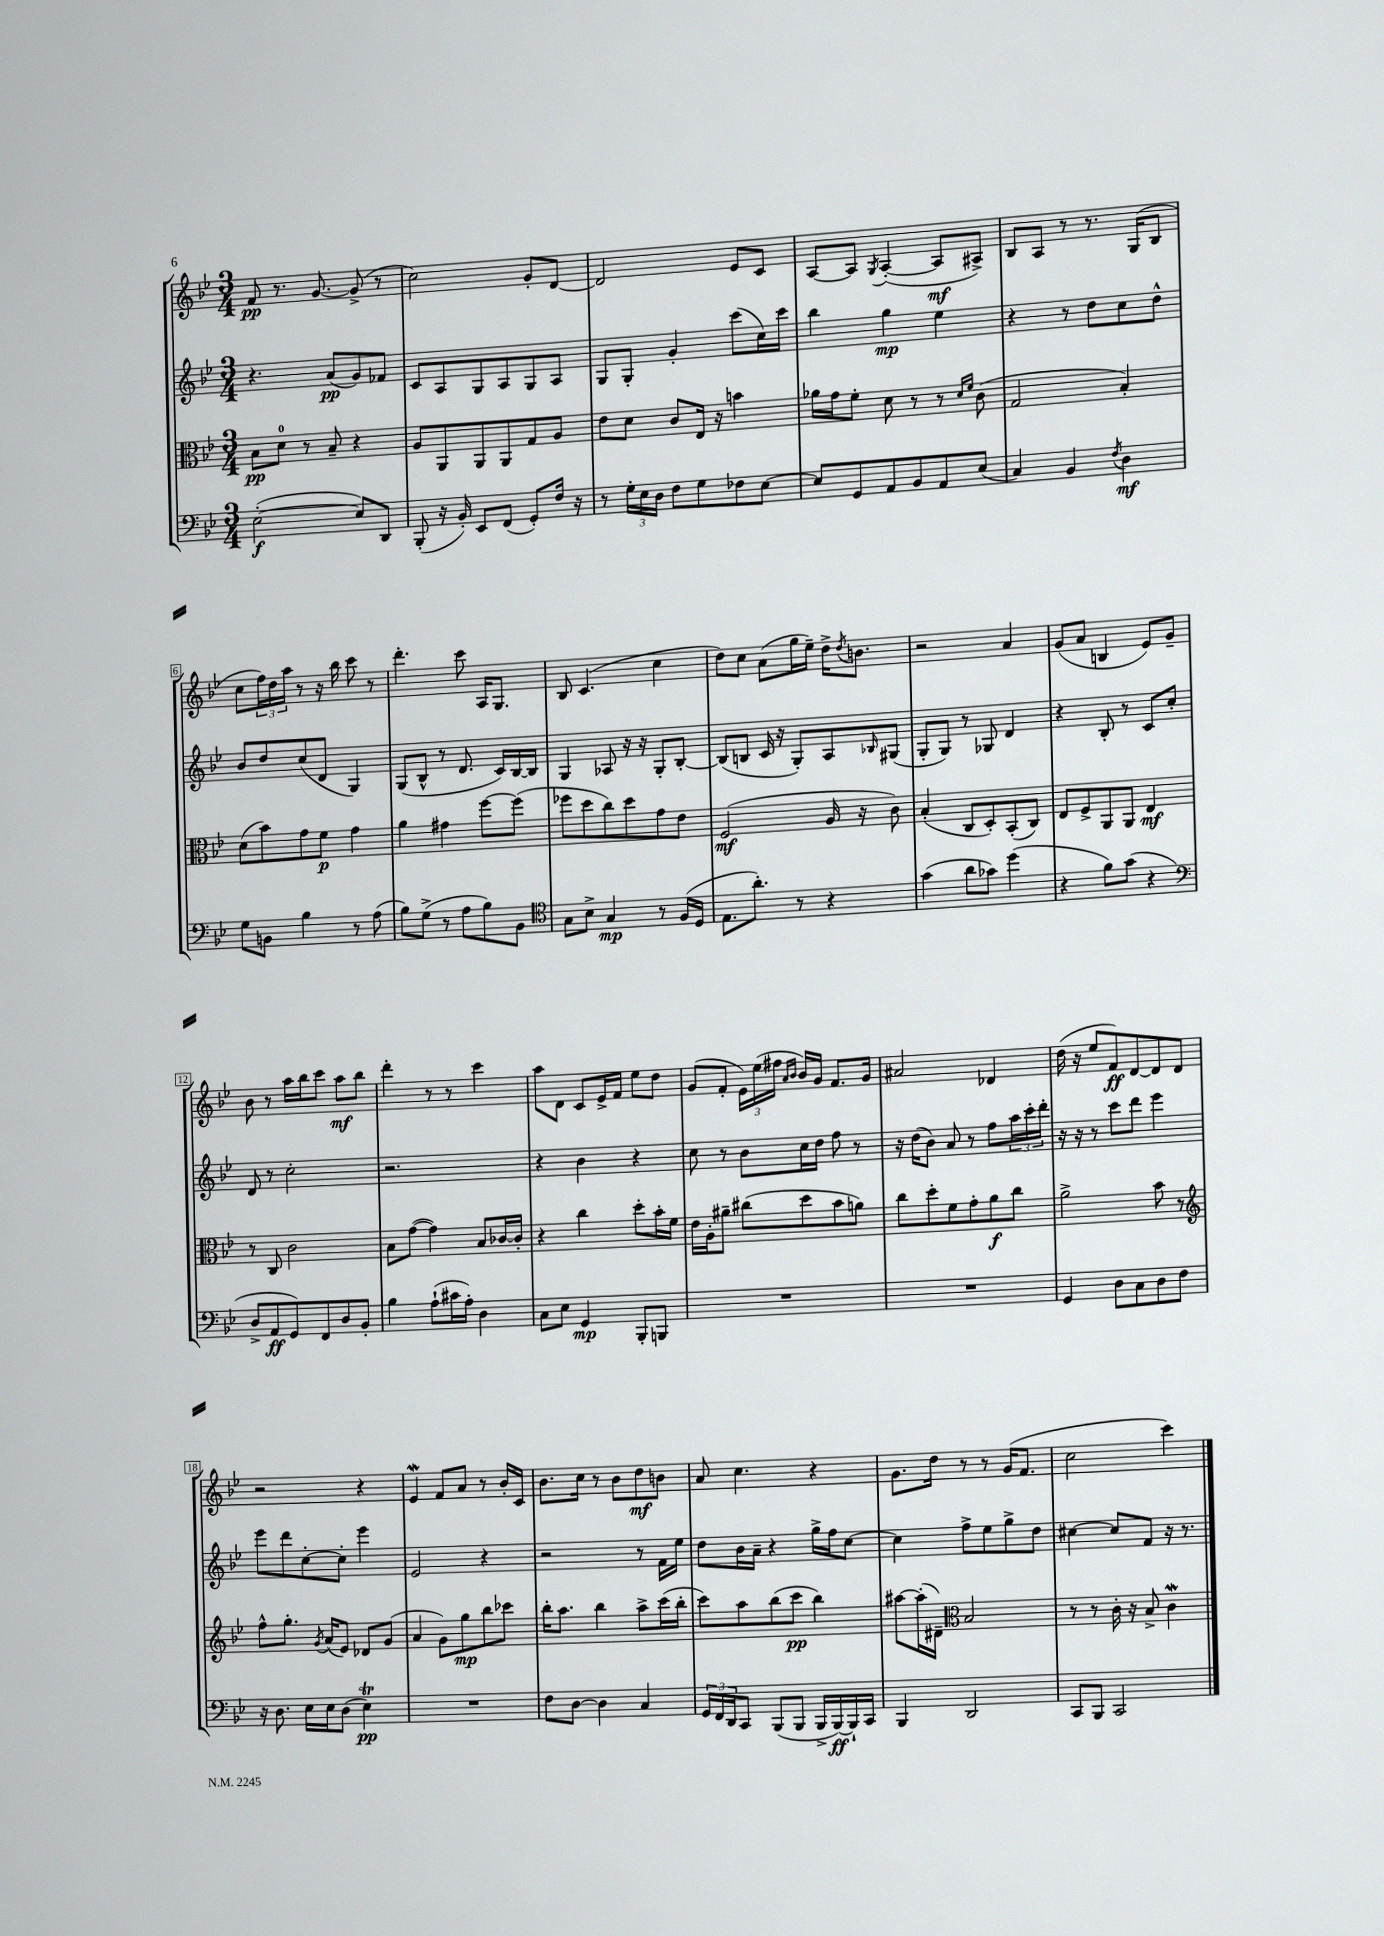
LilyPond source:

<<
\new StaffGroup <<
\new Staff = "s0" {
    \clef treble \key bes \major \numericTimeSignature \time 3/4
    f'8\pp r8. g'8.~ g'8->( r8 |
    c''2) g'8-. d'8~ |
    d'2 ees'8 c'8 |
    a8~ a8 \acciaccatura { g8 } a4~-.( a8\mf ais8->) |
    bes8 a8 r8 r8. g16( bes8 |
    c''8 \tuplet 3/2 { f''16) d''16 a''16 } r8 r16 bes''16 c'''8 r8 |
    d'''4.-. c'''8 a16 g8. |
    bes8 c'4.( c''4 |
    d''8) c''8 a'8( g''16 ees''16--) d''16-> \acciaccatura { d''8 } b'8. |
    r2 a'4 |
    g'8( a'8 b4 ees'8) g'8-- |
    bes'8 r8 a''16 bes''16 c'''8 a''8\mf bes''8 |
    d'''4-. r8 r8 c'''4 |
    a''8 d'8 c'8 ees'16-> f'16 ees''8 d''8 |
    g'8( f'8-. \tuplet 3/2 { ees'16) ees''16( fis''16 } \grace { a'16 bes'16 } bes'16) g'16 f'8. g'16 |
    ais'2 des'4 |
    d''16( r16 ees''8 f'8\ff) d'8~ d'8 d'8 |
    r2 r4 |
    ees'4\mordent f'8 a'8 r8 bes'16-. c'16 |
    bes'8. c''16 r8 bes'8 d''8\mf b'8 |
    a'8 c''4. r4 |
    g'8. d''16 r8 r8 g'16( f'8. |
    c''2 c'''4) \bar "|." |
}
\new Staff = "s1" {
    \clef treble \key bes \major \numericTimeSignature \time 3/4
    r4. a'8\pp( g'8) fes'8 |
    c'8 a8 g8 a8 g8 a8 |
    g8 g8-. g'4-. c'''8( c''16) c'''16 |
    bes''4 g''4\mp ees''4 |
    r4 r8 d''8 c''8 d''8-^ |
    bes'8 d''8 c''8( d'8 g4) |
    g8( bes8-^ r8 d'8. c'16) bes16~ bes16 |
    g4 aes8 r16 r16 g8-. bes8~-. |
    bes8( b8 c'16 r16 g8-.) a8 \grace { bes16 } gis8( |
    g8-. g8) r8 ges8 d'4 |
    r4 bes8-. r8 c'8 c''8-. |
    d'8 r8 c''2-. |
    r2. |
    r4 bes'4 r4 |
    c''8 r8 bes'8 c''16 d''16 f''8 r8 |
    r16 d''16( bes'8) a'8 r8 f''8 \tuplet 3/2 { a''16 c'''16-. d'''16-. } |
    r16 r16 r8 c'''8 d'''8 ees'''4 |
    ees'''8 d'''8 c''8~-. c''8-. ees'''4 |
    ees'2 r4 |
    r2 r8 f'16 ees''16 |
    d''8 bes'16 a'16-- r4 g''16-> f''16 c''8~ |
    c''4 f''8-> ees''8 g''8-> d''8 |
    cis''4~ cis''8 f'8 r16 r8. \bar "|." |
}
\new Staff = "s2" {
    \clef alto \key bes \major \numericTimeSignature \time 3/4
    bes8\pp d'8-0 r8 bes8-- r4 |
    a8 a,8 a,8 a,8 g8 a8 |
    ees'8 d'8 c'8 ees16 r16 b'4 |
    aes'16 g'16 f'8-. d'8 r8 r8 \grace { d'16 f'16 } c'8( |
    g2 bes4-.) |
    d'8( bes'8) g'8 f'8\p g'4 |
    a'4 gis'4 f''8~ f''8( |
    fes''8 d''8 c''8) d''8 g'8 ees'8 |
    f2\mf( a16 r16 c'8) |
    bes4-.( c8 d8-.) bes,8-.( c8) |
    ees8 f8-> a,8 a,8 ees4\mf |
    r8 c8 c'2 |
    bes8 g'8~( g'4) bes8 ces'16~ ces'16-. |
    r4 c''4 d''8-. bes'16-. f'16 |
    ees'16 a16-. ais'8-- cis''8( d''8 bes'8 a'8) |
    c''8 d''8-. f'8 g'8-. a'8\f c''8 |
    a'2-> bes'8 r8 |
    \clef treble f''8-^ g''8.-. \acciaccatura { g'8 } a'16( ees'8) des'8 g'8( |
    a'4 g'8) g''8\mp bes''8 ces'''8 |
    bes''16-. a''8. bes''4 a''8-> c'''16( bes''16-. |
    c'''8) a''8 bes''8( c'''8\pp bes''4) |
    ais''8~ ais''16-.( dis'16--) \clef alto bes2 |
    r8 r8 c'16-. r16 bes8-> c'4\mordent \bar "|." |
}
\new Staff = "s3" {
    \clef bass \key bes \major \numericTimeSignature \time 3/4
    ees2~-.\f( ees8) d,8 |
    bes,,8-.( r16 bes,16-.) ees,8 f,8( g,8-.) f16 r16 |
    r8 \tuplet 3/2 { g16-. ees16 d16 } f8 g8 fes8 ees8~ |
    ees8 g,8 a,8 bes,8 a,8 ees8( |
    c4) bes,4 \acciaccatura { f8 } d4\mf |
    g8 b,8 bes4 r8 a8( |
    bes8) g8->( r8 a8 bes8) bes,8 |
    \clef tenor g8 bes8-> g4\mp r8 f16( d16 |
    ees8. a'8.-.) r8 r4 |
    g'4( a'8 ges'8) d''4( |
    r4 f'8) g'8( r4 |
    \clef bass d8-> a,8\ff g,8) f,8 d8 bes,8-. |
    bes4 a8-!( cis'16 a16-.) d4 |
    c8 ees8 g,4\mp bes,,8-. b,,8 |
    R2. |
    R2. |
    g,4 d8 c8 d8 f8 |
    r16 d8. ees16 ees16 d8( ees4\trill\pp) |
    R2. |
    f8 d8~ d4 c4 |
    \tuplet 3/2 { g,16 f,16 d,16 } c,8 bes,,8( bes,,8 bes,,16-> bes,,16~\ff) bes,,16-! c,16 |
    bes,,4 d,2 |
    c,8 bes,,8 c,2 \bar "|." |
}
>>
>>
\layout { \context { \Score \override BarNumber.stencil = #(make-stencil-boxer 0.1 0.3 ly:text-interface::print) } }
